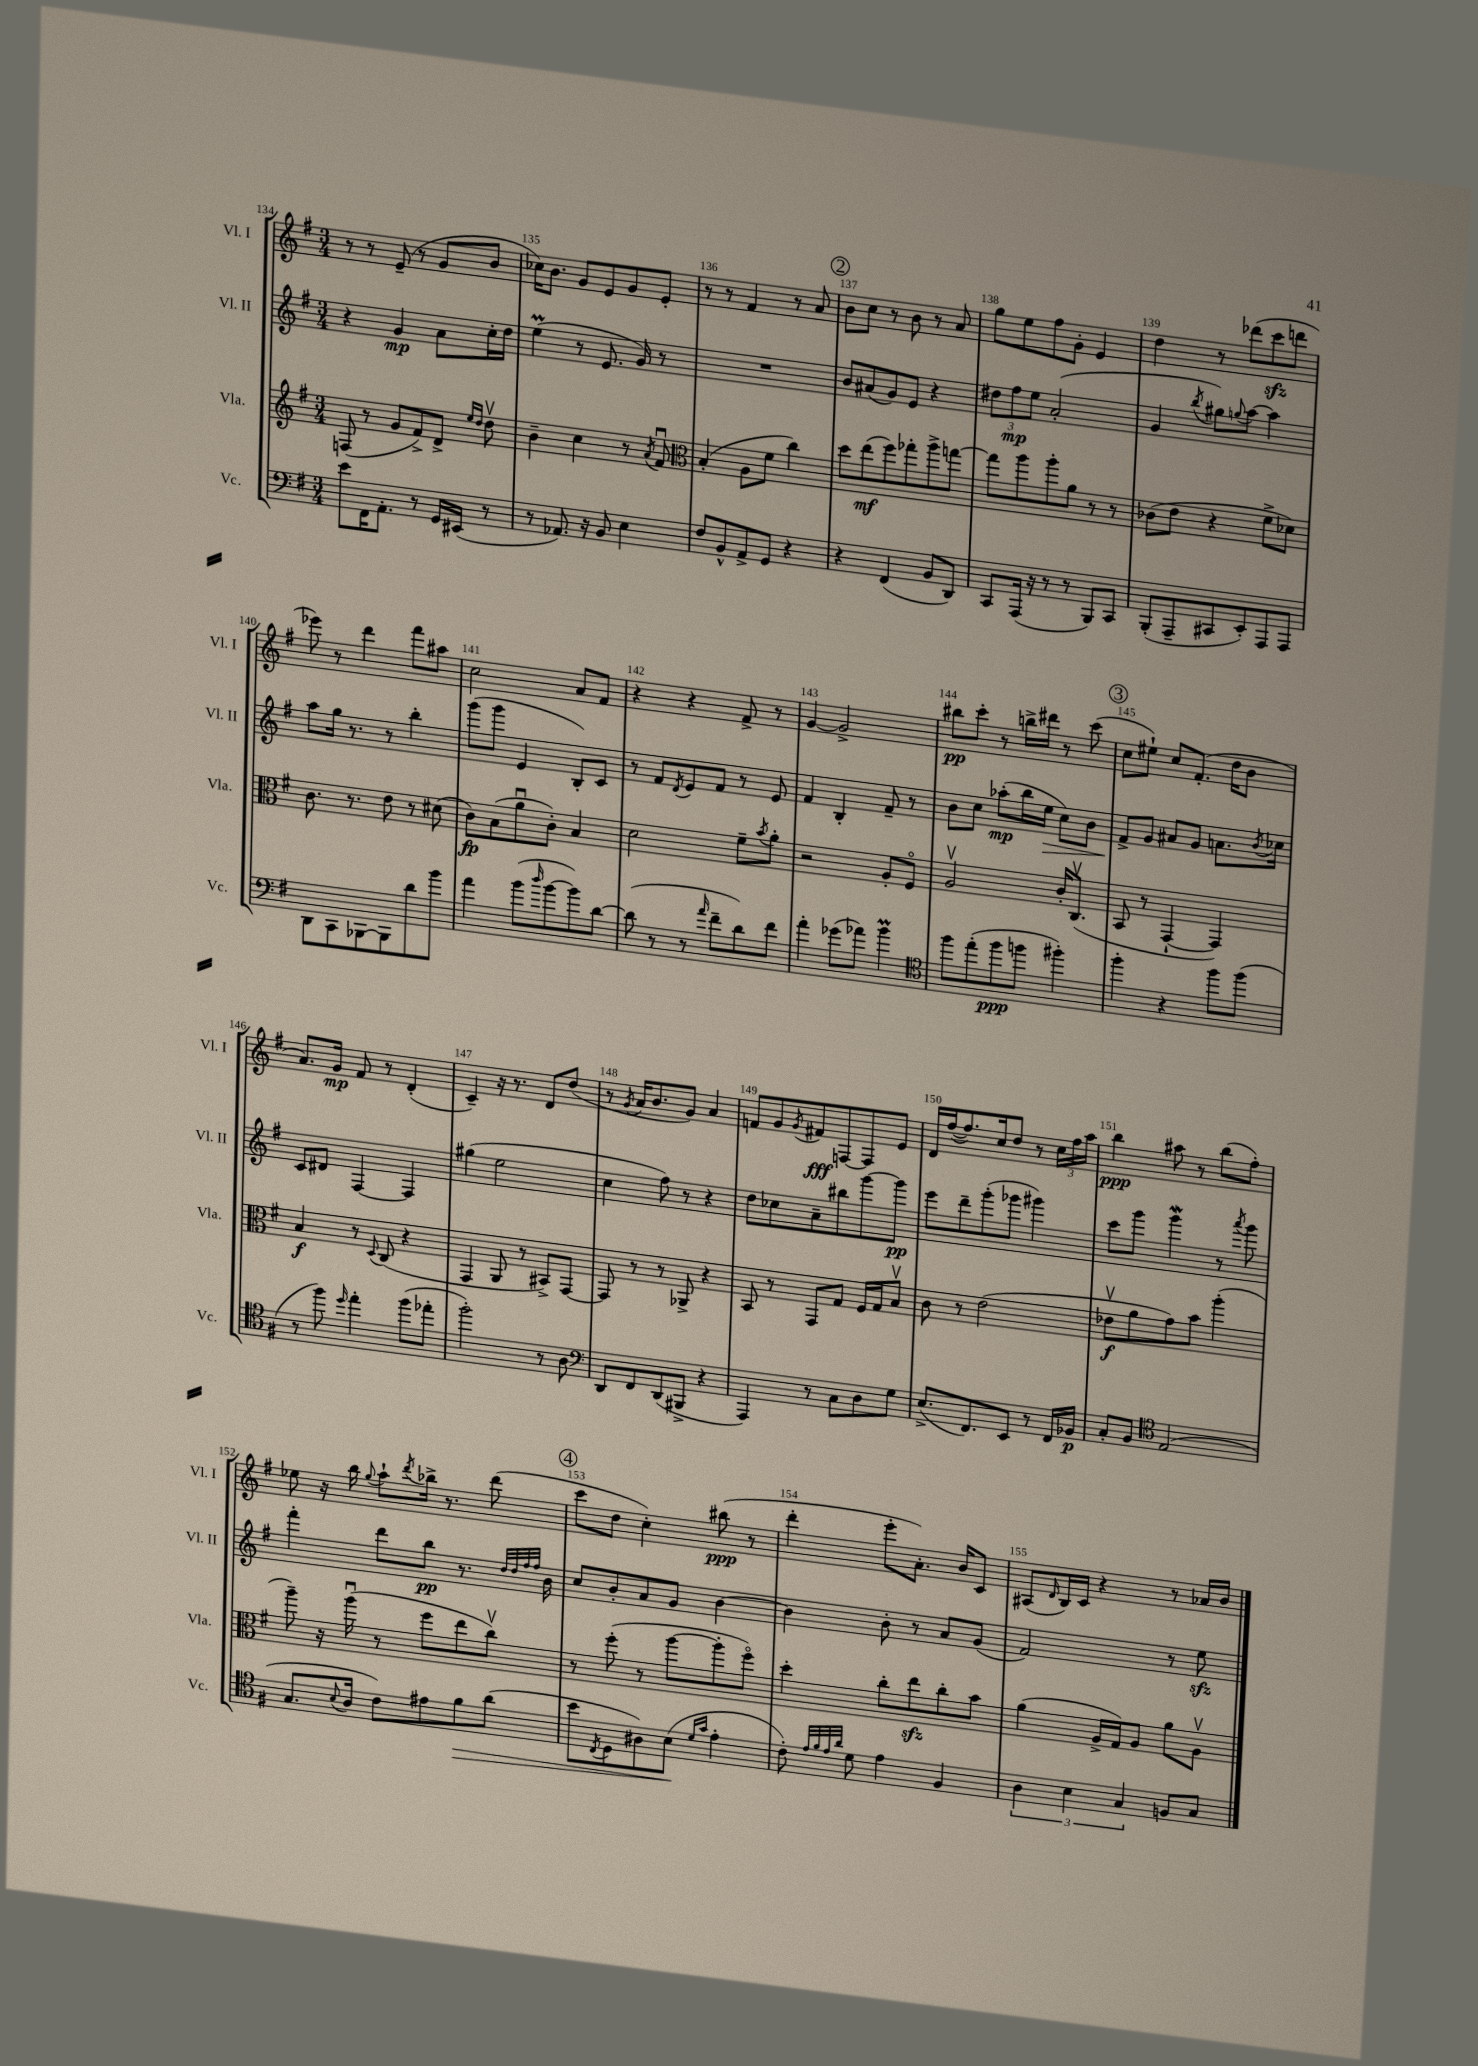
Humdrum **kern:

**kern	**kern	**kern	**kern
*staff4	*staff3	*staff2	*staff1
*clefF4	*clefG2	*clefG2	*clefG2
*k[f#]	*k[f#]	*k[f#]	*k[f#]
*M3/4	*M3/4	*M3/4	*M3/4
8e\L	(8F/	4r	8r
16FF#\K	8r	.	8r
8.AA'\J	.	.	.
.	8g/L	4g/	(8e~/
8r	8f#^/)	.	8r
16GG/LL	8d^/J	8a\L	8g/L
(16EE#/JJ	.	.	.
.	16qqee/LL	.	.
.	16qqdd/JJ	.	.
8r	8ddv\	16cc'\L	8b/J
.	.	16dd\JJ	.
=	=	=	=
8r	4b~\	(4ee\	16cc-\LK)
.	.	.	8.b\J
8.AA-/)	.	.	.
.	4cc\	8r	8g/L
16r	.	.	.
8BB/	.	8.e/	8e/
4E\	8r	.	8g/
.	.	16g/)	.
.	8qa/	.	.
.	8f#u/	8r	8e'/J
=	=	=	=
*	*clefC3	*	*
8F#/L	(4B'/	2.r	8r
8BB^^/	.	.	8r
8AA^/	8A\L	.	4f#/
8GG/J	8f#\J	.	.
4r	4cc\)	.	8r
.	.	.	8a/
=	=	=	=
4r	8dd\L	8b/L	8b\L
.	(8ee\	(8a#/	8cc\J
(4FF#/	8ff#\)	8g/)	8r
.	8gg-'\	8e/J	8b\
8BB/L	8aa^\	4r	8r
8DD/J)	[8gg\J	.	8a/
=	=	=	=
8CC/L	8gg\]L	12dd#\L	8gg\L
.	.	12ff#\	.
(16AAA/Jk	8aa\	.	8ee\
.	.	12ee\J	.
16r	.	.	.
8r	8aa'\	(2a'/	8ff#\
8r	8a\J	.	8g'\J
8BBB/L)	8r	.	4e/
8CC/J	8r	.	.
=	=	=	=
(8BBB'/L	(8c-\L	4g/	4dd\
8AAA~/	8e\J	.	.
.	.	8qbb/	.
8CC#/	4r	8gg#\L)	8r
.	.	8qqgg/	.
8EE'/)	.	[8aa\J	(8ddd-\L
8AAA/	8f#^\L	4aa\]	8ccc\
8AAA/J	8d-\J)	.	8ddd\J
=	=	=	=
8DD\L	8.c\	8aa\L	8eee-\)
8CC\	.	16gg\Jk	8r
.	8.r	8.r	.
[8BBB-\	.	.	4ddd\
8BBB-\]	8e\	8r	.
8d\	8r	4bb'\	8fff#\L
8b\J	(8d#\	.	8aa#\J
=	=	=	=
4a\	8c\L)	(8ggg\L	2cc\
.	(8B\	8ggg\J	.
(8b\L	8au\	4e/	.
16qqdd/	.	.	.
[8b\	8c'\J)	.	.
8b\])	4B/	8B'/L)	8a/L
[8d\J	.	8c/J	8f#/J
=	=	=	=
(8d\]	2d\	8r	4r
8r	.	8f#/L	.
.	.	8qd/	.
8r	.	8e/	4r
16qqa/	.	.	.
8f#~\L	.	8f#/J	.
8d\)	8f#~\L	8r	8f#^/
.	8qb/	.	.
8f#\J	8a'\J	8e/	8r
=	=	=	=
4a'\	2r	4f#/	[4g/
(8g-\L	.	4B'/	2g^/]
8a-\J)	.	.	.
4b\	8A'/L	8f#~/	.
.	8F#o/J	8r	.
=	=	=	=
*clefC4	*	*	*
8ff#\L	2Av/	8b\L	8bb#\L
(8ee'\	.	8cc\J	8ccc'\J
8ff#\	.	(8aa-'\L	8r
8ff\J	.	16bb\L	16bb^\LL
.	.	16ee\JJ	16ddd#\JJ
4ff#'\)	16c'/LK	8cc\L)	8r
.	(8.Cv/J	.	.
.	.	8b\J	(8ccc\
=	=	=	=
4ff#'\	8BB/	8f#^/L	8cc\L
.	8r	8g/J	8ee#`\J)
4r	[4GG`/	8a#/L	8cc/L
.	.	8g/J	(8.f#'/J
8ff#\L	4GG/])	8.a\L	.
.	.	.	16dd\LK
(8ff#\J	.	.	8b\J
.	.	8qb/	.
.	.	16cc-\Jk	.
=	=	=	=
8r	4B/	8c/L	8.a/L)
8ff#\)	.	8d#/J	.
.	.	.	16g/Jk
16qqdd/	.	.	.
4ee'\	8r	[4F#/	8f#/
.	8qqD/	.	.
.	(8C/	.	8r
(8ff#\L	4r	4F#/]	(4d'/
8ee-'\J	.	.	.
=	=	=	=
2ff#'\)	4GG/	(4gg#\	4c~/)
.	8AA/	2ee\	16r
.	.	.	8.r
.	8r	.	.
8r	8BB#^/L)	.	8d/L
8A\	[8GG/J	.	(8dd/J
=	=	=	=
*clefF4	*	*	*
8DD/L	8GG/]	4cc\	8r
.	.	.	8qg/
8FF#/	8r	.	16a/LK
.	.	.	8.b/
(8DD/	8r	8ff#\)	.
8BBB#^/J	8AA-^/	8r	8g/J)
4r	4r	4r	4a/
=	=	=	=
4AAA/)	8BB/	8dd\L	8f/L
.	8r	8cc-\	8g/
.	.	.	8qg/
8r	8GG/L	8a~\	8f#/
8C\L	8G/J	8bb#\	[8F/
8D\	16F#/LL	[8ggg\	8F/]
.	16G/J	.	.
8G\J	8Bv/J	8ggg\]J	8e/J
=	=	=	=
(8.E^/L	8c\	8eee\L	16d/LL
.	.	.	([16ff#/J
.	8r	8ddd~\	8.ff#/])
8.FF#/)	.	.	.
.	(2e\	(8ggg'\	.
.	.	.	16cc/k
8EE/J	.	8ggg-\J	8dd/J
8r	.	4ggg#\)	8r
16FF#/LL	.	.	24cc\LL
.	.	.	24ff#\
16BB-/JJ	.	.	.
.	.	.	24aa\JJ
=	=	=	=
8C'/L	8e-v\L	8ccc\L	4bb\
8BB/J	8a\	8ggg\J	.
*clefC4	*	*	*
(2E/	8g\)	4ggg\	8aa#\
.	8b\J	.	8r
.	(4aa'\	8r	(8bb\L
.	.	8qaaa/	.
.	.	8ggg\	8ff#'\J)
=	=	=	=
8.G/L	8aa~\)	4fff#'\	8ee-\
.	16r	.	16r
8qqB/	.	.	.
16A/Jk	(16aau\	.	16bb\
.	.	.	8qqgg/
8c\L)	8r	8ddd\L	8aa`\L
.	.	.	8qddd/
8e#\	8ff#\L	8bb\J	16bb-^\Jk
.	.	.	8.r
8f#\	8ee\	8.r	.
(8a\J	8ccv\J)	.	(8ddd\
.	.	32qqdd/LLL	.
.	.	32qqdd/	.
.	.	32qqff#/	.
.	.	32qqff#/JJJ	.
.	.	16b\	.
=	=	=	=
8b\L	8r	8cc/L	8ccc\L
8qC/	.	.	.
8D\	(8ff#'\	8b'/	8dd\J
8A#\)	8r	8a/	4cc'\)
(8B\J	[8aa\L	8g/J	.
16qqd/LL	.	.	.
16qqg/JJ	.	.	.
4e'\	8aa'\]	[4b\	(8bb#\
.	8ff#o\J)	.	8r
=	=	=	=
8c'\)	4dd'\	4b\]	4ddd'\
32qqe/LLL	.	.	.
32qqf#/	.	.	.
32qqe/	.	.	.
32qqa/JJJ	.	.	.
8d\	.	.	.
4e\	8cc'\L	8b'\	8eee'\L
.	8ee\	8r	8.a'\J)
4F#/	8cc'\	8a/L	.
.	.	.	16b/LK
.	8b\J	(8g/J	8c/J
=	=	=	=
6A\	(4a\	2f#/)	(8A#/L
.	.	.	16qqd/
.	.	.	16B/L)
6B\	.	.	.
.	.	.	16c/JJ
.	16A^/LL	.	4r
.	16G/J)	.	.
6G/	.	.	.
.	8A/J	.	.
8F/L	8a\L	8r	8r
8G/J	8Av\J	8ee\	16a-/LL
.	.	.	16b/JJ
==	==	==	==
*-	*-	*-	*-
